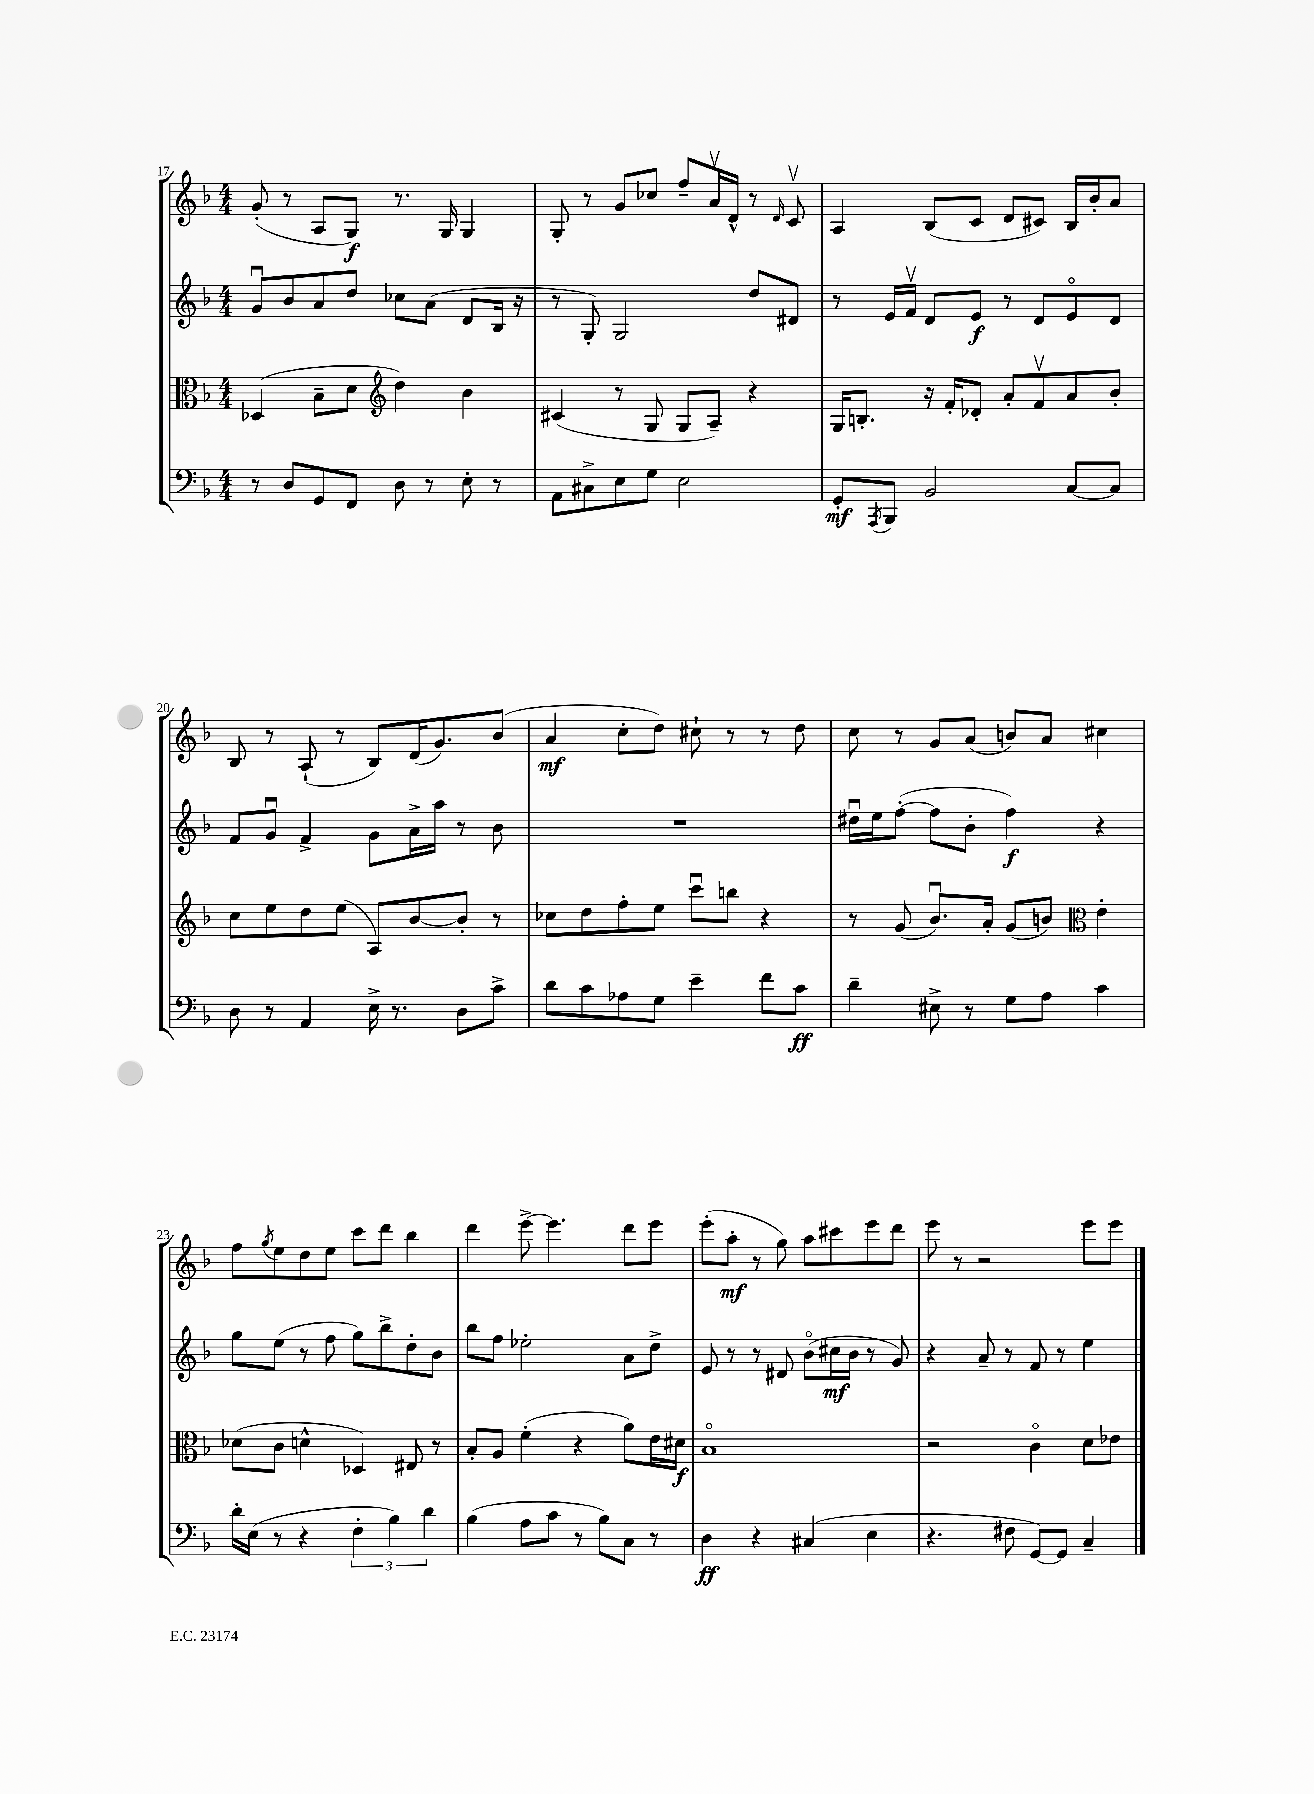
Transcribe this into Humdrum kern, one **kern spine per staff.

**kern	**kern	**kern	**kern
*staff4	*staff3	*staff2	*staff1
*clefF4	*clefC3	*clefG2	*clefG2
*k[b-]	*k[b-]	*k[b-]	*k[b-]
*M4/4	*M4/4	*M4/4	*M4/4
8r	(4D-/	8gu/L	(8g'/
8D/L	.	8b-/	8r
8GG/	8B-~\L	8a/	8A/L
8FF/J	8d\J	8dd/J	8G/J)
*	*clefG2	*	*
8D\	4dd\)	8cc-\L	8.r
8r	.	(8a\J	.
.	.	.	16G/
8E'\	4b-\	8d/L	4G/
8r	.	16B-/Jk	.
.	.	16r	.
=	=	=	=
8AA\L	(4c#/	8r	8G'/
8C#^\	.	8G'/)	8r
8E\	8r	2G/	8g/L
8G\J	8G/	.	8cc-/J
2E\	8G/L	.	8ff~/L
.	8A~/J)	.	16av/L
.	.	.	16d^^/JJ
.	4r	8dd/L	8r
.	.	.	16qqd/
.	.	8d#/J	8cv/
=	=	=	=
8GG'/L	16G/LK	8r	4A/
.	8.B'/J	.	.
8qAAA/	.	.	.
8BBB-/J	.	16e/LL	.
.	.	16fv/JJ	.
2BB-/	16r	8d/L	(8B-/L
.	16f'/LK	.	.
.	8d-'/J	8e/J	8c/J
.	8a'/L	8r	8d/L
.	8fv/	8d/L	8c#/J)
[8C/L	8a/	8eo/	16B-/LL
.	.	.	16b-'/J
8C/]J	8b-'/J	8d/J	8a/J
=	=	=	=
8D\	8cc\L	8f/L	8B-/
8r	8ee\	8gu/J	8r
4AA/	8dd\	4f^/	(8A`/
.	(8ee\J	.	8r
16E^\	8A/L)	8g\L	8B-/L)
8.r	.	.	.
.	[8b-/	16a^\L	(16d/K
.	.	16aa\JJ	8.g/)
8D\L	8b-'/]J	8r	.
8c^\J	8r	8b-\	(8b-/J
=	=	=	=
8d\L	8cc-\L	1r	4a/
8c\	8dd\	.	.
8A-\	8ff'\	.	8cc'\L
8G\J	8ee\J	.	8dd\J)
4e~\	8cccu\L	.	8cc#`\
.	8bb\J	.	8r
8f\L	4r	.	8r
8c\J	.	.	8dd\
=	=	=	=
4d~\	8r	16dd#u\LL	8cc\
.	.	16ee\J	.
.	(8g/	([8ff'\J	8r
8E#^\	8.b-u/L)	8ff\]L	8g/L
8r	.	8b-'\J	(8a/J
.	16a'/Jk	.	.
8G\L	(8g/L	4ff\)	8b/L)
8A\J	8b/J)	.	8a/J
*	*clefC3	*	*
4c\	4e'\	4r	4cc#\
=	=	=	=
16d'\LL	(8d-\L	8gg\L	8ff\L
(16E\JJ	.	.	.
.	.	.	8qgg/
8r	8c\J	(8ee\J	8ee\
4r	4d^^\	8r	8dd\
.	.	8ff\	8ee\J
6F'\	4D-/)	8gg\L)	8ccc\L
.	.	8bb-^\	8ddd\J
6B-\)	.	.	.
.	8E#/	8dd'\	4bb-\
6d\	.	.	.
.	8r	8b-\J	.
=	=	=	=
(4B-\	8B-'/L	8bb-\L	4ddd\
.	8A/J	8ff\J	.
8A\L	(4f'\	2ee-'\	[8eee^\
8c\J	.	.	4.eee\]
8r	4r	.	.
8B-\L)	.	.	.
8C\J	8a\L)	8a\L	8ddd\L
8r	16e\L	8dd^\J	8eee\J
.	16d#\JJ	.	.
=	=	=	=
4D\	1B-o	8e/	(8eee'\L
.	.	8r	8aa'\J
4r	.	8r	8r
.	.	8d#/	8gg\)
(4C#/	.	(8b-o\L	8aa\L
.	.	16cc#\L	8ccc#\
.	.	16b-\JJ	.
4E\	.	8r	8eee\
.	.	8g/)	8ddd\J
=	=	=	=
4.r	2r	4r	8eee\
.	.	.	8r
.	.	8a~/	2r
8F#\	.	8r	.
[8GG/L)	4co\	8f/	.
8GG/]J	.	8r	.
4C~/	8d\L	4ee\	8eee\L
.	8e-\J	.	8eee\J
==	==	==	==
*-	*-	*-	*-
